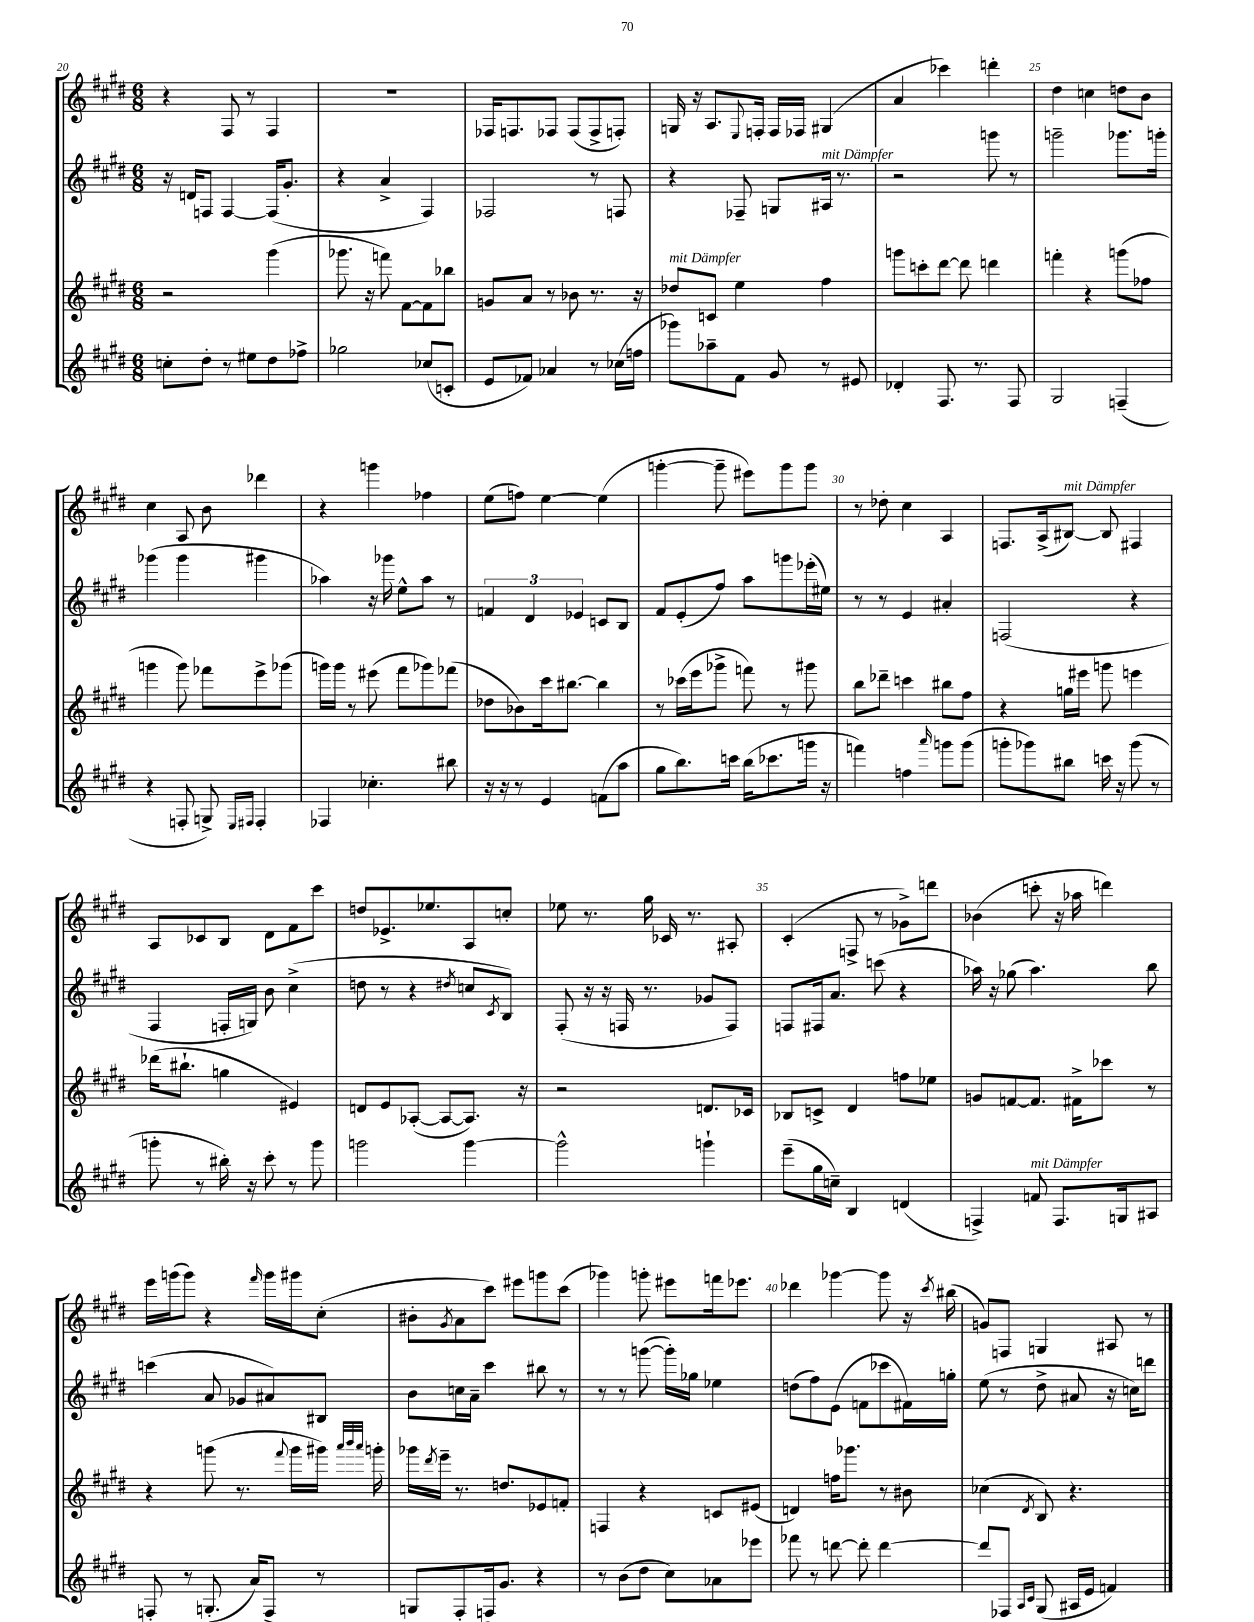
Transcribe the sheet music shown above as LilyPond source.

<<
\new StaffGroup <<
\new Staff = "s0" {
    \clef treble \key e \major \numericTimeSignature \time 6/8
    r4 fis8 r8 fis4 |
    R2. |
    fes16 f8. fes8 fes8( fes8-> f8-.) |
    g16 r16 a8. \appoggiatura { e8 } f16-. f16 fes16 gis4( |
    a'4 ces'''4) d'''4-. |
    dis''4 c''4 d''8 b'8 |
    cis''4 a8 b'8 des'''4 |
    r4 g'''4 fes''4 |
    e''8( f''8) e''4~ e''4( |
    g'''4~-. g'''8-- eis'''8) g'''8 g'''8 |
    r8 des''8-. cis''4 a4 |
    f8. a16->( bis8~^\markup { \italic "mit Dämpfer" }) bis8 fis4 |
    a8 ces'8 b8 dis'8 fis'8 cis'''8 |
    d''8 ees'8.-> ees''8. a8 c''8-. |
    ees''8 r8. gis''16 ces'16 r8. ais8-. |
    cis'4-.( f8-> r8 ges'8->) d'''8 |
    bes'4( c'''8-. r16 aes''16 d'''4) |
    e'''16 g'''16( g'''8) r4 \grace { fis'''16 } g'''16 gis'''16 cis''8-.( |
    bis'8-. \acciaccatura { gis'8 } a'8 cis'''8) eis'''8 g'''8 cis'''8( |
    ges'''4) g'''8-. eis'''8 f'''16 ees'''8. |
    des'''4 ges'''4~ ges'''8 r16 \acciaccatura { cis'''8 } bis''16( |
    g'8) f8 g4 ais8 r8 \bar "|." |
}
\new Staff = "s1" {
    \clef treble \key e \major \numericTimeSignature \time 6/8
    r16 d'16 f8 f4~ f16( gis'8.-. |
    r4 a'4-> fis4) |
    fes2 r8 f8 |
    r4 fes8-- g8 ais16^\markup { \italic "mit Dämpfer" } r8. |
    r2 g'''8 r8 |
    g'''2-- ges'''8. g'''16-. |
    ges'''4( ges'''4 gis'''4 |
    aes''4) r16 ges'''16 e''8-^ aes''8 r8 |
    \tuplet 3/2 { f'4 dis'4 ees'4 } c'8 b8 |
    fis'8 e'8-.( fis''8) a''8 g'''8 ees'''16-.( eis''16) |
    r8 r8 e'4 ais'4-. |
    f2( r4 |
    fis4 f16-. g16) b'8 cis''4->( |
    d''8 r8 r4 \acciaccatura { dis''8 } c''8 \acciaccatura { cis'8 } b8) |
    fis8-.( r16 r16 f16 r8. ges'8 f8) |
    f8 fis16 a'8. c'''8( r4 |
    aes''16) r16 ges''8( aes''4.) b''8 |
    c'''4( a'8 ges'8 ais'8) bis8 |
    b'8 c''16 a'16-- cis'''4 bis''8 r8 |
    r8 r8 g'''8~( g'''16-.) ges''16 ees''4 |
    d''8( fis''8) e'8( f'8 ces'''8 fis'16) g''16-. |
    e''8( r8 dis''8-> ais'8 r16 c''16) d'''8 \bar "|." |
}
\new Staff = "s2" {
    \clef treble \key e \major \numericTimeSignature \time 6/8
    r2 gis'''4( |
    ges'''8. r16 f'''8) fis'8~ fis'8 bes''8 |
    g'8 a'8 r8 bes'8 r8. r16 |
    des''8^\markup { \italic "mit Dämpfer" } c'8 e''4 fis''4 |
    g'''8 c'''8-. dis'''8~ dis'''8 d'''4 |
    f'''4-. r4 g'''8( fes''8 |
    g'''4 g'''8) fes'''8 e'''8-> ges'''8( |
    g'''16) g'''16 r8 eis'''8( fis'''8 ges'''8) fes'''8( |
    des''8 bes'8) cis'''16 bis''8.~ bis''4 |
    r8 ces'''16( e'''16 ges'''8-> f'''8) r8 gis'''8 |
    b''8 des'''8-- c'''4 bis''8 fis''8 |
    r4 g''16 eis'''16 g'''8 e'''4 |
    des'''16( bis''8.-! g''4 eis'4) |
    d'8 e'8 aes8~-.( aes8~ aes8.) r16 |
    r2 d'8. ces'16 |
    bes8 c'8-> dis'4 f''8 ees''8 |
    g'8 f'8~ f'8. fis'16-> ces'''8 r8 |
    r4 g'''8( r8. \appoggiatura { fis'''8 } g'''16 gis'''16) \grace { a'''32 b'''32 a'''32 } g'''16-. |
    ges'''16 \acciaccatura { dis'''8 } e'''16-- r8. d''8. ees'8 f'8-. |
    f4 r4 c'8 eis'8( |
    d'4) f''16 ges'''8. r8 bis'8 |
    ces''4( \acciaccatura { dis'8 } b8) r4. \bar "|." |
}
\new Staff = "s3" {
    \clef treble \key e \major \numericTimeSignature \time 6/8
    c''8-. dis''8-. r8 eis''8 dis''8 fes''8-> |
    ges''2 ces''8( c'8-. |
    e'8 fes'8) aes'4 r8 ces''16( f''16 |
    ges'''8) aes''8-- fis'8 gis'8 r8 eis'8 |
    des'4-. fis8. r8. fis8 |
    gis2 f4--( |
    r4 f8-. g8->) \grace { e16 fis16 } fis4-. |
    fes4 ces''4.-. bis''8 |
    r16 r16 r8 e'4 f'8( a''8 |
    gis''8 b''8.) c'''16 b''16( ces'''8. g'''16 r16 |
    f'''4) f''4 \grace { a'''16 } g'''8 g'''8( |
    g'''8-. ges'''8) bis''8 c'''16 r16 ges'''8( r8 |
    g'''8-. r8 bis''16-.) r16 cis'''8-. r8 g'''8 |
    g'''2 g'''4~ |
    g'''2-^ g'''4-! |
    e'''8--( gis''16 c''16--) b4 d'4( |
    f4->) f'8^\markup { \italic "mit Dämpfer" } f8. g16 ais8 |
    f8-. r8 g8.-.( a'16) f8->( r8 |
    g8 fis8-. f16) gis'8. r4 |
    r8 b'8( dis''8 cis''8) aes'8 ees'''8 |
    fes'''8 r8 d'''8~ d'''8-. d'''4~ |
    d'''8 fes8 \grace { a16 cis'16 } gis8( ais16 e'16 f'4) \bar "|." |
}
>>
>>
\layout { \context { \Score currentBarNumber = #20 \override BarNumber.break-visibility = ##(#f #t #t) barNumberVisibility = #(every-nth-bar-number-visible 5) } }
